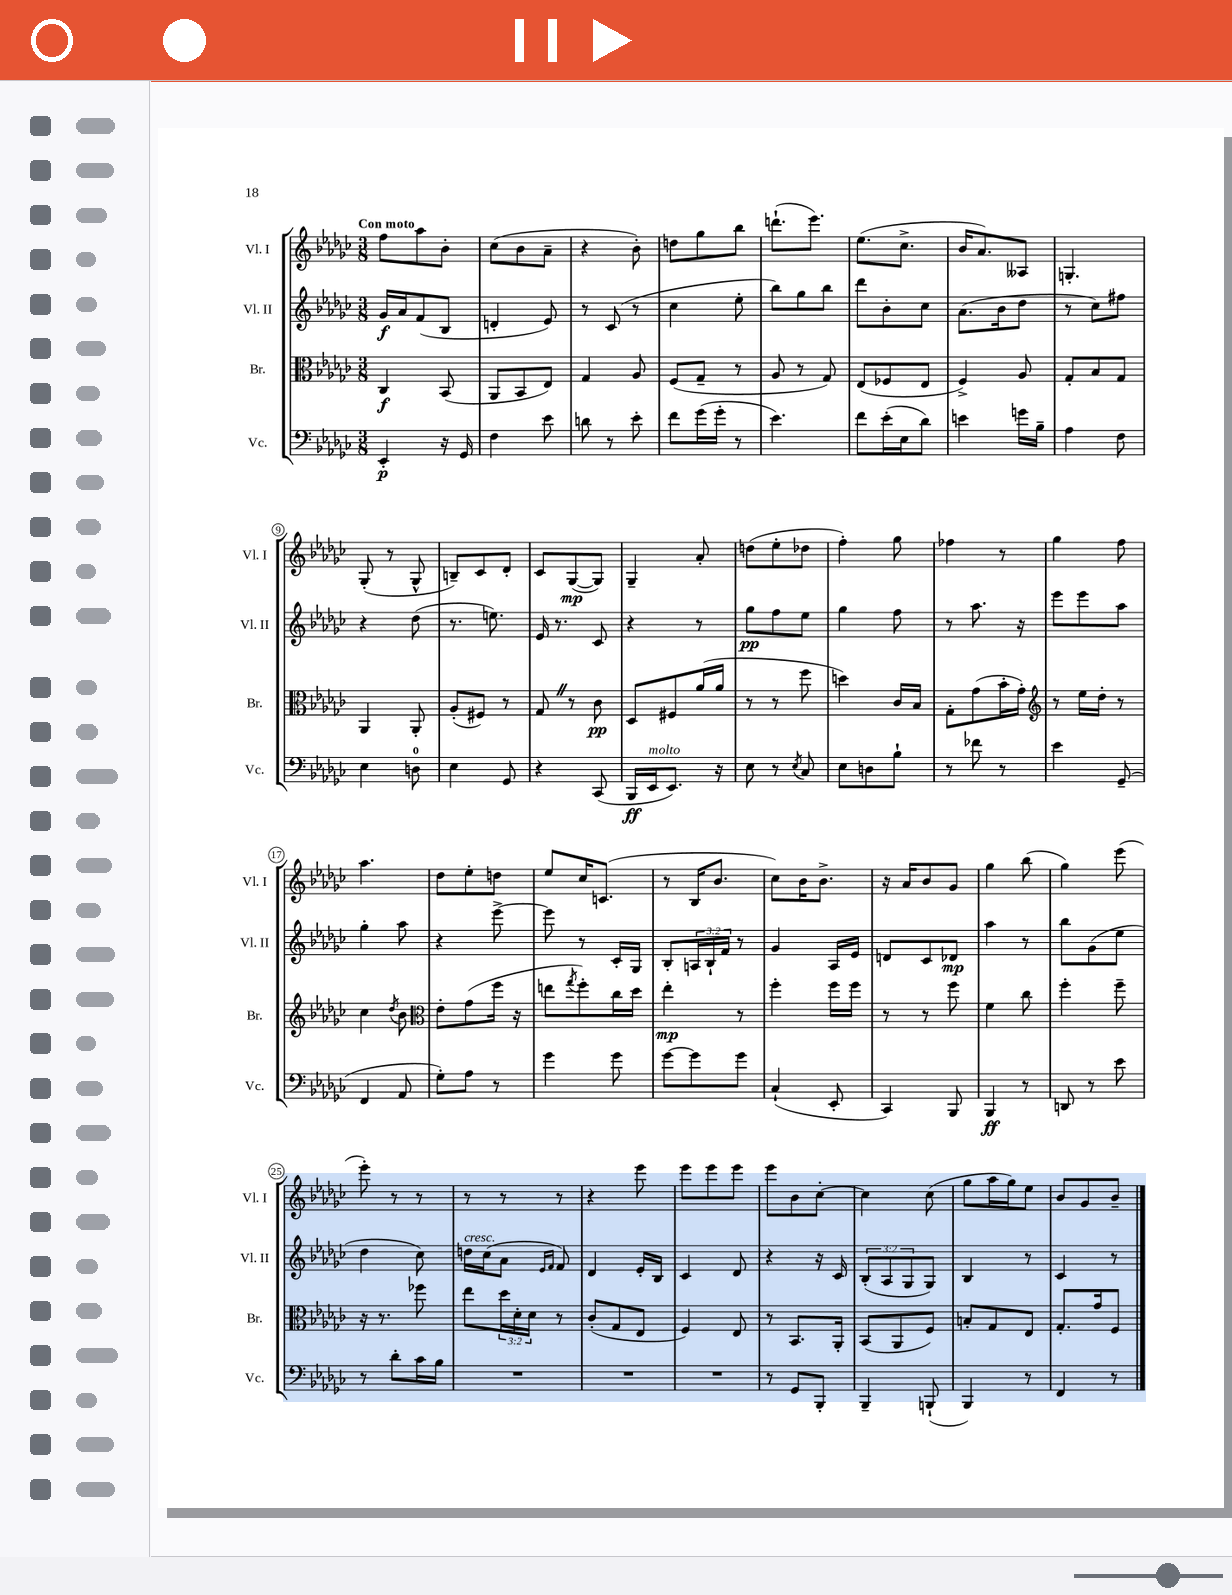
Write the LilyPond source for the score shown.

<<
\new StaffGroup <<
\new Staff = "s0" \with { instrumentName = "Vl. I" shortInstrumentName = "Vl. I" } {
    \clef treble \key ges \major \numericTimeSignature \time 3/8 \tempo "Con moto"
    f''8 aes''8 bes'8-. |
    ces''8( bes'8 aes'8-- |
    r4 bes'8-.) |
    d''8 ges''8 bes''8 |
    d'''8.-!( ees'''8.) |
    ees''8.( ces''8.-> |
    bes'16 aes'8.) aeses8 |
    g4.-. |
    ges8-.( r8 ges8-^ |
    b8--) ces'8 des'8-. |
    ces'8 ges8~\mp( ges8) |
    ges4-- aes'8-. |
    d''8( ees''8-. des''8 |
    f''4-.) ges''8 |
    fes''4 r8 |
    ges''4 f''8 |
    aes''4. |
    des''8 ees''8-. d''8 |
    ees''8 ces''16 c'8.( |
    r8 bes16 bes'8. |
    ces''8) bes'16 bes'8.-> |
    r16 aes'16 bes'8 ges'8 |
    ges''4 bes''8( |
    ges''4) ees'''8( |
    ees'''8-.) r8 r8 |
    r8 r8 r8 |
    r4 ees'''8 |
    ees'''8 ees'''8 ees'''8 |
    ees'''8 bes'8 ces''8~-. |
    ces''4 ces''8( |
    ges''8 aes''16 ges''16) ees''8 |
    bes'8 ges'8 bes'8-- \bar "|." |
}
\new Staff = "s1" \with { instrumentName = "Vl. II" shortInstrumentName = "Vl. II" } {
    \clef treble \key ges \major \numericTimeSignature \time 3/8 \override Staff.TupletNumber.text = #tuplet-number::calc-fraction-text
    ges'16\f aes'16 f'8( bes8 |
    d'4-. ees'8) |
    r8 ces'8( r8 |
    ces''4 ees''8-. |
    bes''8) ges''8 bes''8 |
    des'''8 bes'8-. ces''8 |
    aes'8.( bes'16 des''8 |
    r8 ces''8) fis''8 |
    r4 des''8( |
    r8. e''8.) |
    ees'16 r8. ces'8 |
    r4 r8 |
    ges''8\pp f''8 ees''8 |
    ges''4 f''8 |
    r8 aes''8. r16 |
    ees'''8 ees'''8 aes''8 |
    ges''4-. aes''8 |
    r4 ees'''8~-> |
    ees'''8 r8 ces'16-. ges16 |
    bes8-. \tuplet 3/2 { a16 bes16-! f'16 } r8 |
    ges'4 aes16 ees'16 |
    d'8 ces'8 des'8\mp |
    aes''4 r8 |
    bes''8 ges'8( ees''8 |
    des''4 ces''8) |
    d''16^\markup { \italic "cresc." } ces''16( aes'8 \grace { ees'16 f'16 } f'8) |
    des'4 ees'16-. bes16 |
    ces'4 des'8 |
    r4 r16 ces'16 |
    \tuplet 3/2 { bes8-.( aes8 ges8 } ges8) |
    bes4 r8 |
    ces'4 r8 \bar "|." |
}
\new Staff = "s2" \with { instrumentName = "Br." shortInstrumentName = "Br." } {
    \clef alto \key ges \major \numericTimeSignature \time 3/8 \override Staff.TupletNumber.text = #tuplet-number::calc-fraction-text
    ces4\f bes,8( |
    aes,8 bes,8 ees8) |
    ges4 aes8 |
    f8( ges8-- r8 |
    aes8 r8 ges8) |
    ees8( fes8 ees8 |
    f4->) aes8 |
    ges8-. bes8 ges8 |
    aes,4 aes,8-. |
    aes8-.( fis8) r8 |
    ges8 \once \override BreathingSign.text = \markup { \musicglyph "scripts.caesura.straight" } \breathe r8 ces'8\pp |
    des8 fis8 aes'16( aes'16 |
    r8 r8 f''8 |
    d''4) ces'16 bes16 |
    ges8-. ges'8( bes'16-. ges'16-.) |
    \clef treble r8 ees''16 des''16-. r8 |
    ces''4 \acciaccatura { des''8 } bes'8 |
    \clef alto ees'8-. ges'8( f''16 r16 |
    e''8 \acciaccatura { ges''8 } f''8-.) ces''16 des''16 |
    ees''4-.\mp r8 |
    f''4-. f''16 f''16 |
    r8 r8 f''8 |
    f'4 ces''8 |
    f''4-. f''8-- |
    r16 r8. fes''8 |
    ees''8 \tuplet 3/2 { des''16 des'16-. des'16 } r8 |
    ces'8-.( ges8 ees8 |
    f4) ees8 |
    r8 bes,8. aes,16-. |
    bes,8( aes,8 f8) |
    b8-. ges8 ees8 |
    ges8.-. ges'16 f8 \bar "|." |
}
\new Staff = "s3" \with { instrumentName = "Vc." shortInstrumentName = "Vc." } {
    \clef bass \key ges \major \numericTimeSignature \time 3/8
    ees,4-.\p r16 ges,16 |
    f4 ees'8 |
    d'8 r8 ees'8-. |
    f'8 ges'16( ges'16-. r8 |
    ees'4.) |
    f'8 ees'16-.( ees16 des'8) |
    e'4 g'16 bes16-- |
    aes4 f8 |
    ees4 d8-0 |
    ees4 ges,8 |
    r4 ces,8( |
    bes,,16\ff ees,16^\markup { \italic "molto" } ees,8.) r16 |
    ees8 r8 \acciaccatura { ees8 } ces8 |
    ees8 d8 bes8-! |
    r8 fes'8 r8 |
    ees'4 ges,8--( |
    f,4 aes,8 |
    ges8-.) aes8 r8 |
    ges'4 ges'8 |
    ges'8~ ges'8 ges'8 |
    ces4-!( ees,8-. |
    ces,4) bes,,8 |
    bes,,4\ff r8 |
    d,8 r8 ees'8 |
    r8 des'8-. ces'16 bes16 |
    R4. |
    R4. |
    R4. |
    r8 ges,8 bes,,8-. |
    bes,,4-- b,,8-!( |
    bes,,4) r8 |
    f,4 r8 \bar "|." |
}
>>
>>
\layout { \context { \Score \override BarNumber.stencil = #(make-stencil-circler 0.1 0.3 ly:text-interface::print) } }
